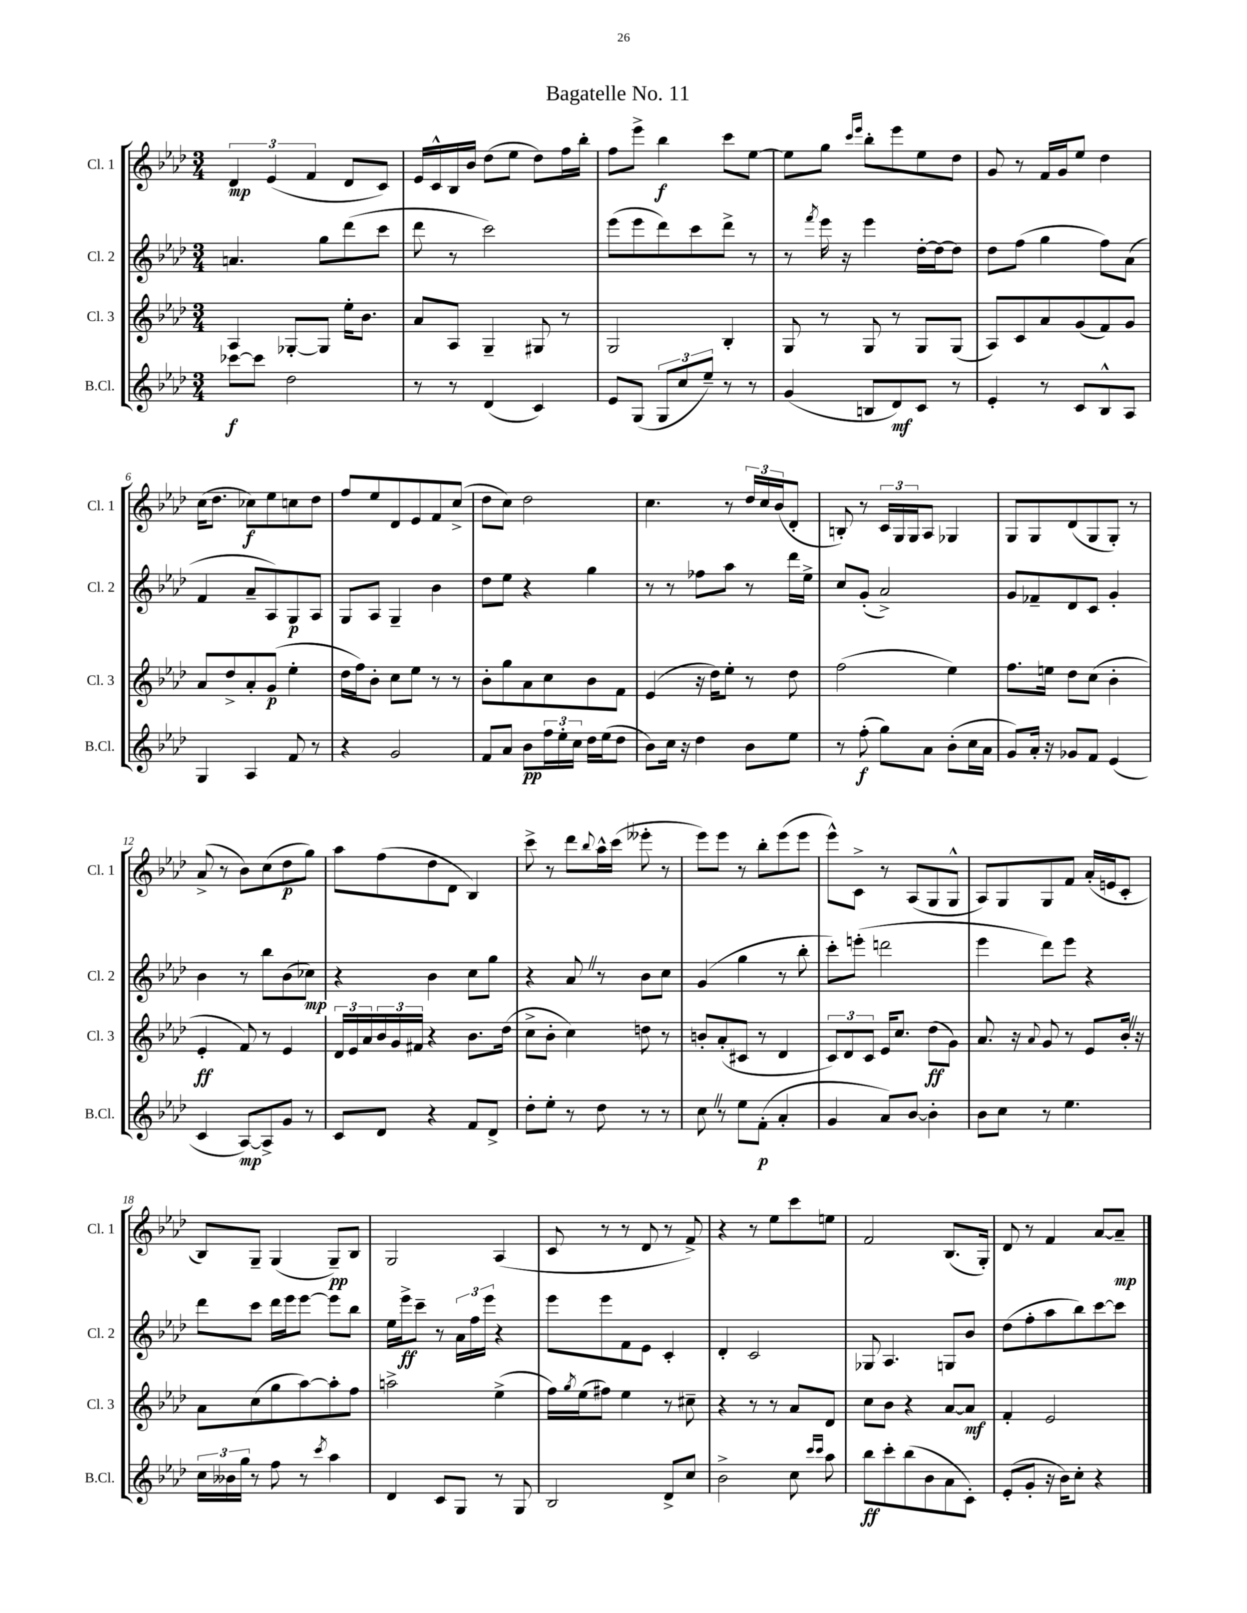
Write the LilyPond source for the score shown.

\header { title = "Bagatelle No. 11" }
<<
\new StaffGroup <<
\new Staff = "s0" \with { instrumentName = "Cl. 1" shortInstrumentName = "Cl. 1" } {
    \clef treble \key aes \major \numericTimeSignature \time 3/4
    \tuplet 3/2 { des'4\mp ees'4( f'4 } des'8 c'8) |
    ees'16 c'16-^ bes16 bes'16 des''8( ees''8 des''8) f''16 bes''16-. |
    f''8 ees'''8-> bes''4\f c'''8 ees''8~ |
    ees''8 g''8 \grace { c'''16 ees'''16 } bes''8-. ees'''8 ees''8 des''8 |
    g'8 r8 f'16 g'16 ees''8 des''4 |
    c''16( des''8. ces''8\f) ees''8 c''8 des''8 |
    f''8 ees''8 des'8 ees'8 f'8 c''8->( |
    des''8 c''8) des''2 |
    c''4. r8 \tuplet 3/2 { des''16 c''16 bes'16( } des'8-. |
    b8-.) r8 \tuplet 3/2 { c'16 g16 g16 } aes8 ges4 |
    g8 g8 des'8( g8 g8-.) r8 |
    aes'8->( r8 bes'8) c''8( des''8\p g''8) |
    aes''8 f''8( des''8 des'8 bes4) |
    c'''8-> r8 des'''8 \appoggiatura { bes''8 } aes''16-^ c'''16( eeses'''8-. r8 |
    ees'''8) ees'''8 r8 bes''8-. ees'''8( ees'''8 |
    ees'''8-^) c'8-> r8 aes8( g8 g8-^ |
    aes8) g8 g8 f'8 aes'16-.( e'16 c'8-. |
    bes8) g8-- g4( g8--\pp) bes8 |
    g2 aes4( |
    c'8 r8 r8 des'8 r8 f'8->) |
    r4 r8 ees''8 c'''8 e''8 |
    f'2 bes8.( g16-.) |
    des'8 r8 f'4 aes'8~ aes'8--\mp \bar "|." |
}
\new Staff = "s1" \with { instrumentName = "Cl. 2" shortInstrumentName = "Cl. 2" } {
    \clef treble \key aes \major \numericTimeSignature \time 3/4
    a'4. g''8 des'''8( c'''8 |
    des'''8 r8 c'''2) |
    ees'''8( ees'''8 des'''8) c'''8 des'''8-> r8 |
    r8 \acciaccatura { f'''8 } ees'''16 r16 ees'''4 des''16~-. des''16~ des''8 |
    des''8 f''8( g''4 f''8) aes'8( |
    f'4 aes'8-- aes8) g8\p aes8 |
    g8 aes8 g4-- bes'4 |
    des''8 ees''8 r4 g''4 |
    r8 r8 fes''8 aes''8 r8 des'''16 ees''16-> |
    c''8 g'8-.( aes'2->) |
    g'8 fes'8-- des'8 c'8 g'4-. |
    bes'4 r8 bes''8 bes'8( ces''8\mp) |
    r4 bes'4 c''8 g''8 |
    r4 aes'8 \once \override BreathingSign.text = \markup { \musicglyph "scripts.caesura.straight" } \breathe r8 bes'8 c''8 |
    g'4( g''4 r8 bes''8-. |
    c'''8-.) e'''8-.( d'''2 |
    ees'''4 des'''8) ees'''8 r4 |
    des'''8 c'''8 des'''16 ees'''16 ees'''8~ ees'''8 bes''8 |
    ees''16 ees'''16->\ff c'''8-- r8 \tuplet 3/2 { aes'16 f''16 ees'''16 } r4 |
    ees'''8 ees'''8 f'8 ees'8 c'4-. |
    des'4-. c'2 |
    ges8 aes4. g8 bes'8 |
    des''8( f''8-. aes''8 bes''8) c'''8~ c'''8 \bar "|." |
}
\new Staff = "s2" \with { instrumentName = "Cl. 3" shortInstrumentName = "Cl. 3" } {
    \clef treble \key aes \major \numericTimeSignature \time 3/4
    aes4 ges8~-. ges8 ees''16-. bes'8. |
    aes'8 aes8 g4-- gis8 r8 |
    g2 bes4-. |
    g8 r8 g8 r8 g8 g8( |
    aes8) c'8 aes'8 g'8( f'8) g'8 |
    aes'8 des''8-> aes'8-. g'8\p( ees''4-. |
    des''16 f''16) bes'8-. c''8 ees''8 r8 r8 |
    bes'8-. g''8 aes'8 c''8 bes'8 f'8 |
    ees'4( r16 des''16) ees''8-. r8 des''8 |
    f''2( ees''4) |
    f''8. e''16 des''8 c''8( bes'4-. |
    ees'4-.\ff f'8) r8 ees'4 |
    \tuplet 3/2 { des'16 ees'16 aes'16 } \tuplet 3/2 { bes'16 g'16 fis'16 } r4 bes'8. des''16( |
    c''8-> bes'8-. c''4) d''8 r8 |
    b'8-. aes'8-.( cis'8 r8 des'4 |
    \tuplet 3/2 { c'8) des'8 c'8 } ees'16 c''8. des''8\ff( g'8) |
    aes'8. r16 \appoggiatura { aes'8 } g'8 r8 ees'8 bes'16-. \once \override BreathingSign.text = \markup { \musicglyph "scripts.caesura.straight" } \breathe r16 |
    aes'8 c''8( g''8 aes''8~) aes''8-. f''8 |
    a''2-> ees''4->( |
    f''16) \acciaccatura { g''8 } ees''16( fis''8) ees''4 r8 cis''8-- |
    r4 r8 r8 aes'8 des'8 |
    c''8 bes'8 r4 aes'8~ aes'8\mf |
    f'4-. ees'2 \bar "|." |
}
\new Staff = "s3" \with { instrumentName = "B.Cl." shortInstrumentName = "B.Cl." } {
    \clef treble \key aes \major \numericTimeSignature \time 3/4
    ces'''8~\f ces'''8 des''2 |
    r8 r8 des'4( c'4) |
    ees'8 g8( \tuplet 3/2 { g8 c''8 ees''8--) } r8 r8 |
    g'4( b8 des'8\mf) c'8 r8 |
    ees'4-. r8 c'8 bes8-^ aes8 |
    g4 aes4 f'8 r8 |
    r4 g'2 |
    f'8 aes'8 bes'8\pp \tuplet 3/2 { f''16 ees''16-. c''16 } des''16 ees''16( des''8 |
    bes'8) c''16 r16 des''4 bes'8 ees''8 |
    r8 f''8-.\f( g''8) aes'8 bes'8-.( c''16 aes'16 |
    g'8) aes'16-. r16 ges'8 f'8 ees'4( |
    c'4 aes8~\mp) aes8-> g'8 r8 |
    c'8 des'8 r4 f'8 des'8-> |
    des''8-. ees''8-. r8 des''8 r8 r8 |
    c''8 \once \override BreathingSign.text = \markup { \musicglyph "scripts.caesura.straight" } \breathe r8 ees''8 f'8-.\p( aes'4-. |
    g'4 aes'8) bes'8~ bes'4-. |
    bes'8 c''8 r8 ees''4. |
    \tuplet 3/2 { c''16 beses'16 g''16 } r8 f''8 r8 \acciaccatura { c'''8 } aes''4 |
    des'4 c'8 g8 r8 g8 |
    bes2 des'8-> c''8 |
    bes'2-> c''8 \grace { c'''16 c'''16 } aes''8 |
    bes''8\ff c'''8-. bes''8( bes'8 aes'8 c'8-.) |
    ees'8-.( g'8-. r16 bes'16) c''8-. r4 \bar "|." |
}
>>
>>
